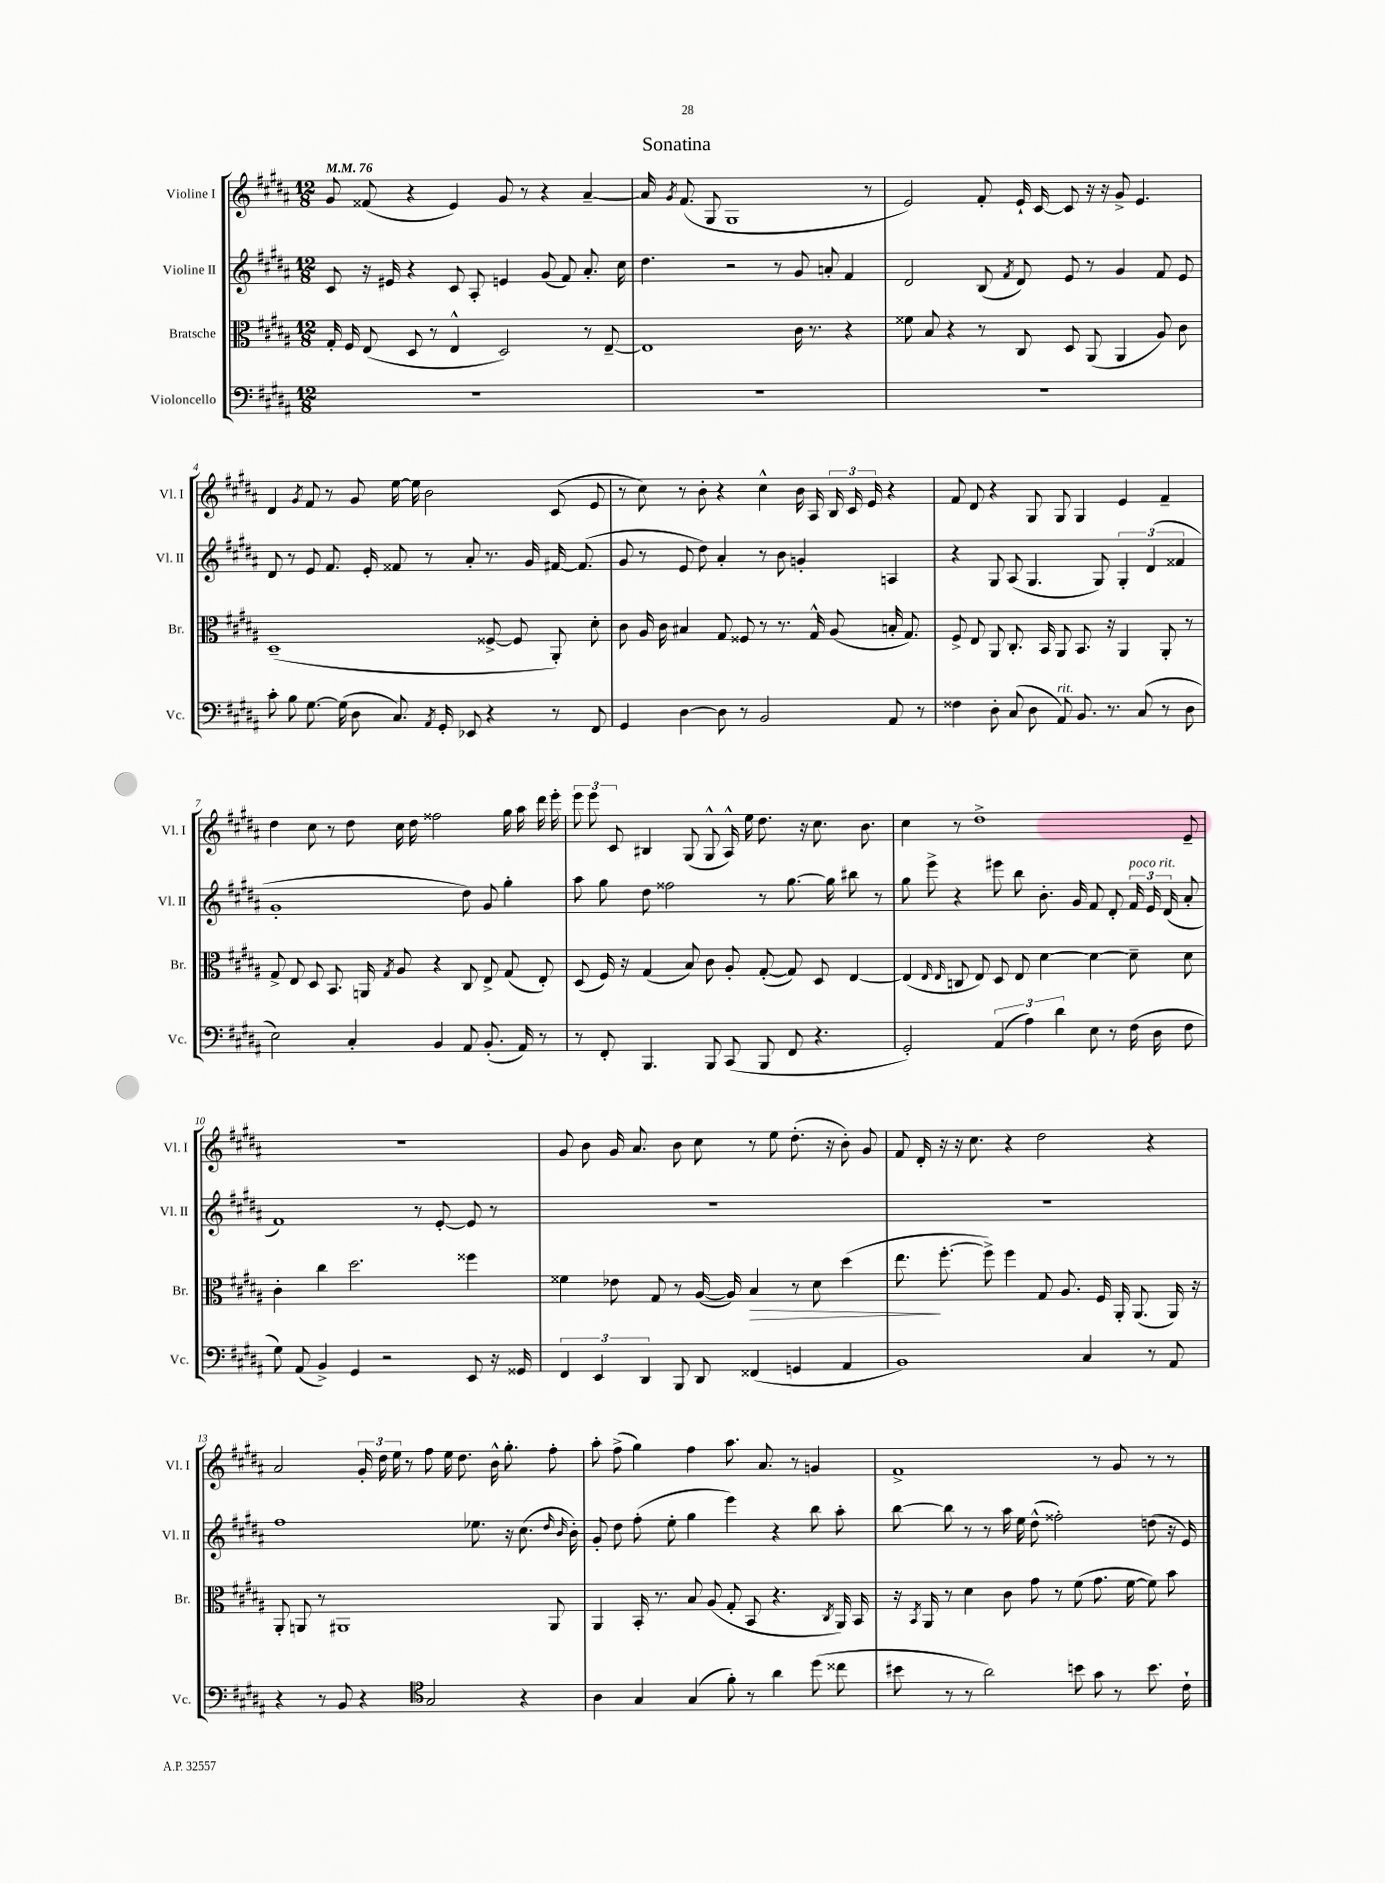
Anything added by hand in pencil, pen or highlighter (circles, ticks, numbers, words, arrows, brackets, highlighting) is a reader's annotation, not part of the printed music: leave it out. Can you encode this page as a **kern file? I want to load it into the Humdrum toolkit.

**kern	**kern	**kern	**kern
*staff4	*staff3	*staff2	*staff1
*clefF4	*clefC3	*clefG2	*clefG2
*k[f#c#g#d#a#]	*k[f#c#g#d#a#]	*k[f#c#g#d#a#]	*k[f#c#g#d#a#]
*M12/8	*M12/8	*M12/8	*M12/8
*MM76	*MM76	*MM76	*MM76
1.r	16G#'/	8c#/	8g#/
.	16F#/	.	.
.	(8E/	16r	(8f##/
.	.	16e#/	.
.	8D#/	4r	4r
.	8r	.	.
.	4E^^/	8c#/	4e/)
.	.	8A#'/	.
.	2D#/)	4e/	8g#/
.	.	.	8r
.	.	(8g#/	4r
.	.	8f#/)	.
.	8r	8.a#'/	[4a#~/
.	[8E~/	.	.
.	.	16cc#\	.
=	=	=	=
1.r	1E]	4.dd#\	16a#/]
.	.	.	8qg#/
.	.	.	(8.f#/
.	.	.	8G#/
.	.	2r	1G#
.	.	8r	.
.	16c#\	8g#/	.
.	8.r	.	.
.	.	8a'/	.
.	4r	4f#/	.
.	.	.	8r
=	=	=	=
1.r	8f##\	2d#/	2e/)
.	8B/	.	.
.	4r	.	.
.	8r	(8B/	8f#'/
.	.	8qf#/	.
.	8C#/	8d#/)	16e`/
.	.	.	[16c#/
.	8D#/	8e/	8c#/]
.	(8AA#/	8r	16r
.	.	.	16r
.	4AA#/	4g#/	8g#^/
.	.	.	4.e/
.	8A#/)	8f#/	.
.	8c#\	8e/	.
=	=	=	=
8c#'\	(1D#~	8d#/	4d#/
8B\	.	8r	.
.	.	.	8qg#/
[8.G#\	.	8e/	8f#/
.	.	8.f#/	8r
(16G#\]	.	.	.
8D#\	.	.	8g#/
.	.	16e'/	.
8.C#/)	.	8f##/	[16ee\
.	.	.	16ee\]
.	.	8r	2b\
8qAA#/	.	.	.
16GG#'/	.	.	.
8EE-/	.	8a#'/	.
4r	[8F##^/	8.r	.
.	8F##/]	.	.
.	.	16g#/	.
8r	8AA#'/)	[16f#/	(8c#/
.	.	(8.f#/]	.
8FF#/	8d#'\	.	8e/
=	=	=	=
4GG#/	8c#\	8g#/	8r
.	16A#/	8r	8cc#\)
.	16c#\	.	.
[4D#\	4B#/	8e/	8r
.	.	8dd#\)	8b'\
8D#\]	8G#/	4a#'/	4r
8r	8F##/	.	.
2BB/	8r	8r	4cc#^^\
.	8.r	8b\	.
.	.	4g'/	16b\
.	16G#^^/	.	16A#/
.	(8A#/	.	24B/
.	.	.	24c#/
.	.	.	24e/
8AA#/	16B'/	4A/	4r
.	8.G#/)	.	.
8r	.	.	.
=	=	=	=
4F##\	8F#^/	4r	8f#/
.	8E/	.	8d#/
8D#'\	8AA#/	8G#/	4r
(8C#/	8.C#'/	(8A#/	.
8D#\	.	4.G#/	8G#/
.	16BB/	.	.
8AA#/)	8AA#/	.	8G#/
8.BB/	8.BB/	.	4G#/
.	.	8G#/)	.
8.r	16r	.	.
.	4AA#/	6G#'/	4e/
(8C#/	.	.	.
.	.	(6d#/	.
8r	8AA#'/	.	4f#~/
.	.	6f##/	.
8D#\	8r	.	.
=	=	=	=
2E\)	8G#^/	1g#'	4dd#\
.	8E/	.	.
.	8D#/	.	8cc#\
.	8.BB/	.	8r
4C#'/	.	.	8dd#\
.	16AA/	.	.
.	8qG#/	.	.
.	8A#/	.	16cc#\
.	.	.	16dd#\
4BB/	4r	.	2ff##\
8AA#/	8C#/	8dd#\)	.
(8.BB'/	8E^/	8g#/	.
.	(8G#/	4gg#'\	16gg#\
16AA#/)	.	.	16aa#\
8r	8E'/)	.	16ddd#\
.	.	.	16eee'\
=	=	=	=
8r	(8D#/	8aa#\	12eee\
.	.	.	12eee\
8FF#'/	16F#/)	8gg#\	.
.	.	.	12c#/
.	16r	.	.
4.BBB/	(4G#/	8dd#\	4B#/
.	.	2ff##\	.
.	8B/)	.	(8G#/
8BBB/	8c#\	.	8G#^^/
(8CC#/	8A#'/	.	16A#^^/)
.	.	.	16ee\
8BBB/	([8G#'/	8r	8.dd#\
8FF#/	8G#/])	[8.gg#\	.
.	.	.	16r
4.r	8D#/	.	8.cc#\
.	.	16gg#\]	.
.	[4E/	8bb#\	.
.	.	.	8.b\
.	.	8r	.
=	=	=	=
2GG#'/)	(4E/]	8gg#\	4cc#\
.	.	8eee^\	.
.	16qqE/	.	.
.	16qqE/	.	.
.	8C/	4r	8r
.	8E/)	.	1dd#^
(6AA#/	8D#/	8eee#\	.
.	8E/	8bb\	.
6A#\)	.	.	.
.	[4d#\	8.b'\	.
6d#\	.	.	.
.	.	16g#/	.
8E\	4d#\_	8f#/	.
8r	.	8d#'/	.
(16F#\	8d#~\]	24f#/	.
.	.	24e/	.
16D#\	.	.	.
.	.	(24d#/	.
8F#\	8d#\	8a#'/	8e~/
=	=	=	=
8G#\)	4c#'\	1f#)	1.r
(8AA#/	.	.	.
4BB^/)	4cc#\	.	.
4GG#/	2.dd#\	.	.
2r	.	.	.
.	.	8r	.
.	.	[8e'/	.
8EE/	4ff##\	8e/]	.
16r	.	8r	.
16GG##/	.	.	.
=	=	=	=
6FF#/	4f##\	1.r	8g#/
.	.	.	8b\
6EE/	.	.	.
.	8e-\	.	16g#/
.	.	.	8.a#/
6DD#/	.	.	.
.	8G#/	.	.
8BBB/	8r	.	8b\
8DD#/	([16A#/	.	8cc#\
.	16A#/])	.	.
(4FF##/	4B/	.	8r
.	.	.	8ee\
4GG/	8r	.	(8.dd#'\
.	8d#\	.	.
.	.	.	16r
4AA#/	(4dd#\	.	8b'\)
.	.	.	8g#/
=	=	=	=
1BB)	8.ee\	1.r	8f#/
.	.	.	16d#'/
.	[8.ff#'\	.	16r
.	.	.	16r
.	.	.	8.cc#\
.	8ff#^\])	.	.
.	4ff#\	.	4r
.	8G#/	.	2dd#\
.	8.A#/	.	.
4C#/	.	.	.
.	16F#/	.	.
.	16AA#'/	.	.
.	(8.AA#/	.	.
8r	.	.	4r
8AA#/	16AA#/)	.	.
.	16r	.	.
=	=	=	=
4r	8AA#'/	1ff#	2a#/
.	8AA/	.	.
8r	8r	.	.
8BB/	1AA#	.	.
4r	.	.	24g#'/
.	.	.	24dd#\
.	.	.	24ee\
.	.	.	8r
*clefC4	*	*	*
2G#/	.	.	8ff#\
.	.	.	16ee\
.	.	.	8.dd#\
.	.	8.ee-\	.
.	.	.	16b^^\
.	.	16r	8.gg#'\
4r	.	(8.cc#\	.
.	8AA#/	.	8ff#'\
.	.	16qqdd#/	.
.	.	16qqb/	.
.	.	16b'\)	.
=	=	=	=
4A#\	4AA#/	8g#'/	8aa#'\
.	.	8dd#\	(8ff#^\
4G#/	16BB'/	(8ff#'\	4gg#\)
.	8.r	.	.
.	.	8ee'\	.
(4G#/	8B/	4gg#\	4ff#\
.	(8A#/	.	.
8f#'\)	8G#'/	4eee\)	8.aa#\
8r	8BB/	.	.
.	.	.	8.a#/
4a#\	4.r	4r	.
.	.	.	8r
(8dd#\	.	8bb\	4g/
.	8qC#/	.	.
8cc##\	16AA#/)	8aa#'\	.
.	16BB/	.	.
=	=	=	=
8b#\	16r	[8bb\	1f#^
.	8qBB/	.	.
.	16AA#/	.	.
8r	8r	8bb\]	.
8r	4d#\	8r	.
2a#\)	.	8r	.
.	8c#\	16aa#\	.
.	.	16ee\	.
.	8g#\	(8dd#^^\	.
.	8r	2ff##'\)	.
8b\	(8f#\	.	.
8g#\	8.g#\	.	8r
8r	.	.	8g#/
.	[16f#\	.	.
8.b\	8f#\])	(8dd\	8r
.	8b\	16r	8r
16c#`\	.	16e/)	.
==	==	==	==
*-	*-	*-	*-
